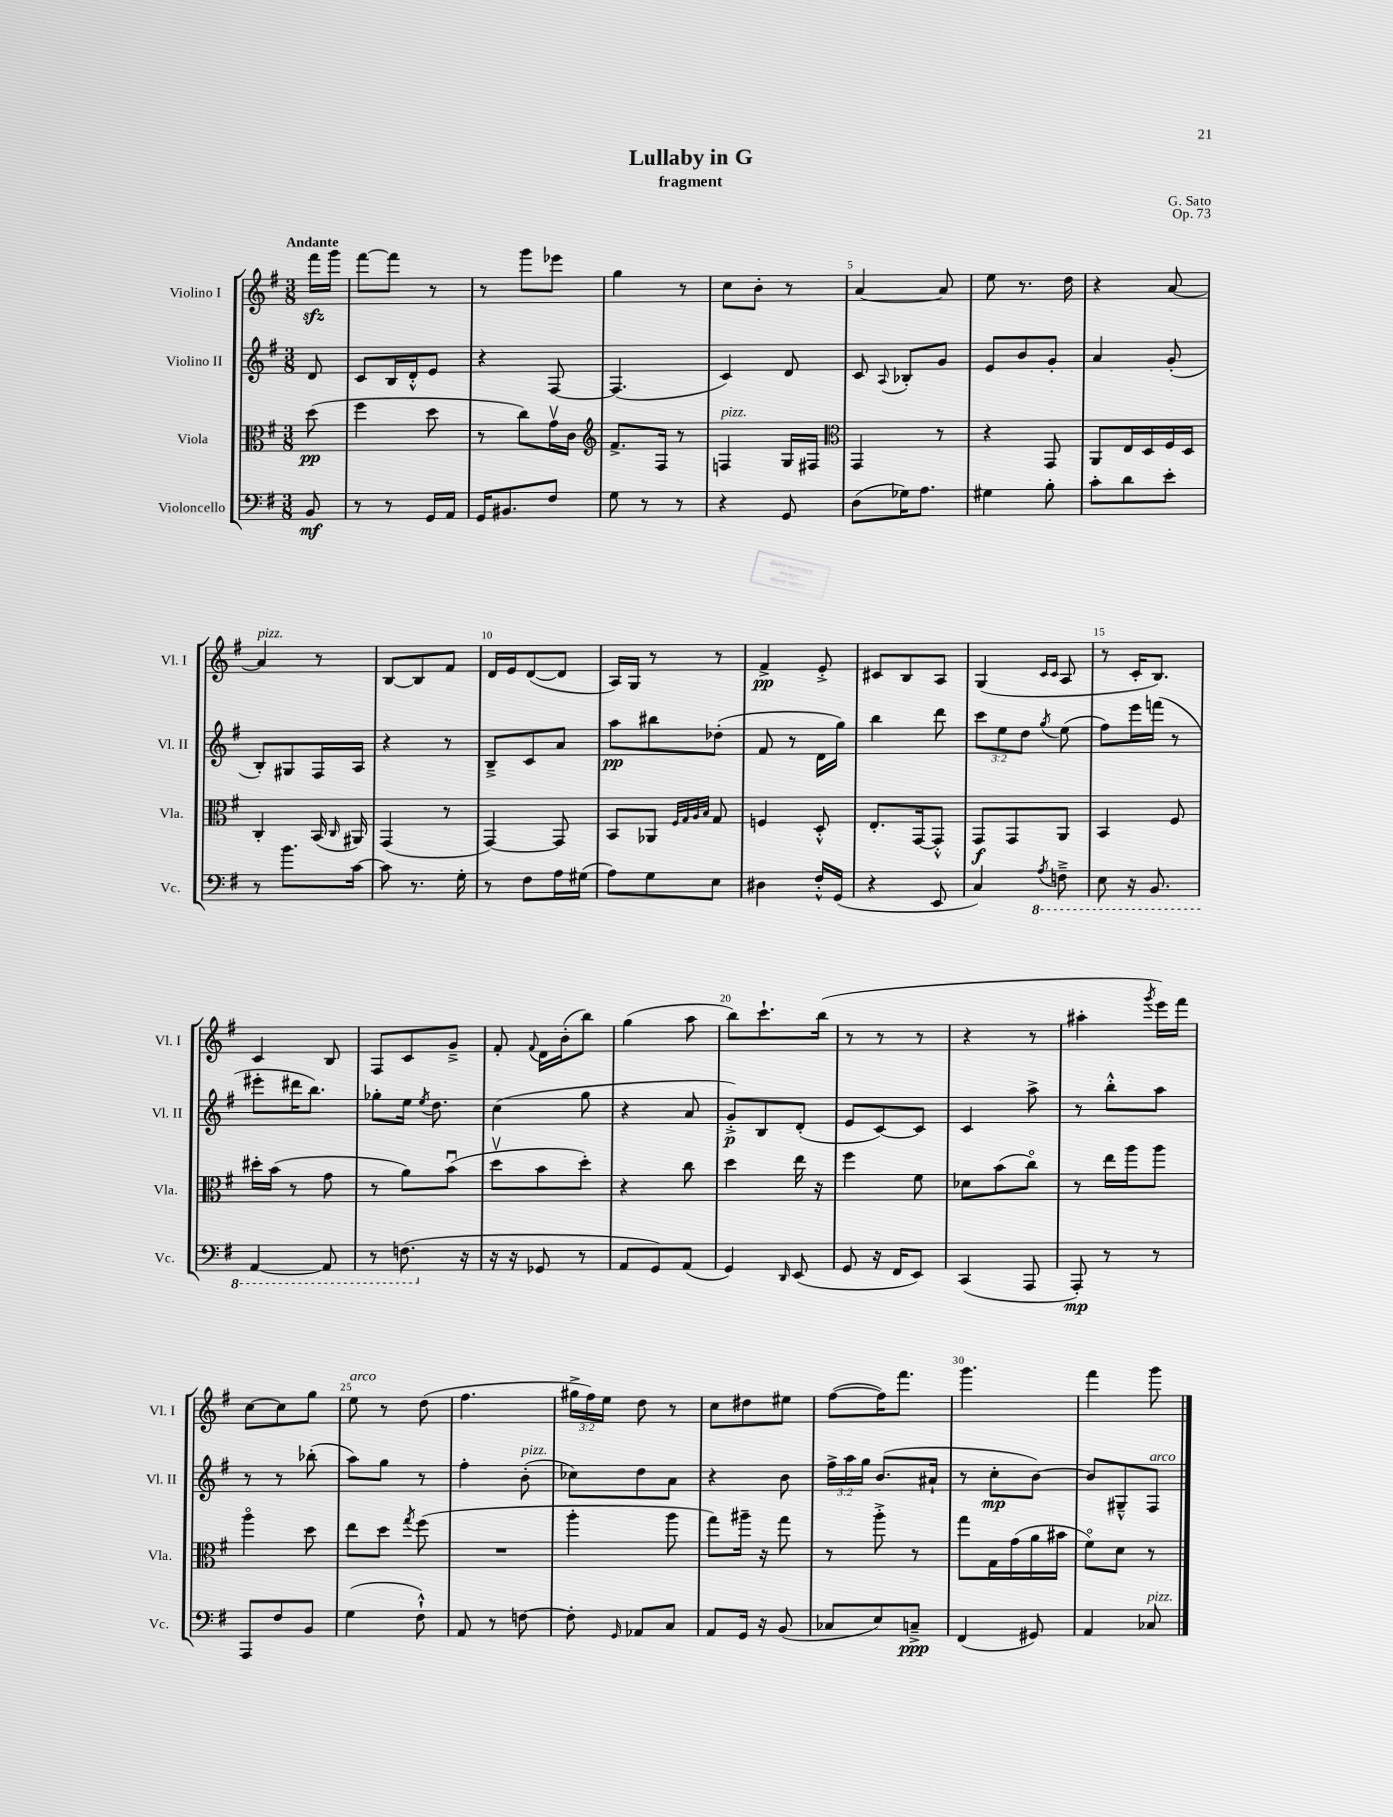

**kern	**kern	**kern	**kern
*staff4	*staff3	*staff2	*staff1
*clefF4	*clefC3	*clefG2	*clefG2
*k[f#]	*k[f#]	*k[f#]	*k[f#]
*M3/8	*M3/8	*M3/8	*M3/8
8BB	(8dd	8d	16fff#
.	.	.	16ggg
=	=	=	=
8r	4ff#	8c	[8fff#
8r	.	16B	8fff#]
.	.	16d'^^	.
16GG	8dd	8e	8r
16AA	.	.	.
=	=	=	=
16GG	8r	4r	8r
8.BB#	.	.	.
.	8cc)	.	8ggg
8F#	16gv	[8F#	8eee-
.	16c	.	.
=	=	=	=
*	*clefG2	*	*
8G	8.f#^	(4.F#]	4gg
8r	.	.	.
.	16F#	.	.
8r	8r	.	8r
=	=	=	=
4r	4F	4c)	8cc
.	.	.	8b'
8GG	16G	8d	8r
.	16F#	.	.
=	=	=	=
*	*clefC3	*	*
(8D	4GG	8c	[4a
.	.	8qqA	.
16G-)	.	8B-'	.
8.A	.	.	.
.	8r	8g	8a]
=	=	=	=
4G#	4r	8e	8ee
.	.	8b	8.r
8B'	8GG	8g'	.
.	.	.	16dd
=	=	=	=
8c'	8AA	4a	4r
8d	16E	.	.
.	16D	.	.
8e'	16F#	(8g'	[8a
.	16D	.	.
=	=	=	=
8r	4C'	8B')	4a]
8.b	.	8G#	.
.	(16BB	16F#	8r
.	16qqC	.	.
[16c	16AA#)	16A	.
=	=	=	=
8c]	(4GG	4r	[8B
8.r	.	.	8B]
.	8r	8r	8f#
16G'	.	.	.
=	=	=	=
8r	[4GG)	8B~^	16d
.	.	.	16e
8F#	.	8c	([8d
16A	8GG]	8a	8d]
(16G#	.	.	.
=	=	=	=
8A)	8BB	8aa	16A)
.	.	.	16G
8G	8AA-	8bb#	8r
.	32qqF#	.	.
.	32qqG	.	.
.	32qqA	.	.
.	32qqB	.	.
8E	8G	(8dd-'	8r
=	=	=	=
4D#	4F	8f#	4f#^
.	.	8r	.
16F#'^^	8D'^^	16d	8e'^
(16GG	.	16gg)	.
=	=	=	=
4r	8.E'	4bb	8c#
.	.	.	8B
.	[16GG	.	.
8EE	8GG'^^]	8ddd	8A
=	=	=	=
4C)	8GG	12ccc	(4G
.	.	12ee	.
.	8GG	.	.
.	.	12dd	.
.	.	.	16qqc
8qAA	.	8qgg	16qqc
8FF~^	8AA	(8ee	8A
=	=	=	=
8EE	4BB	8ff#)	8r
16r	.	16eee	16c'
8.BBB	.	(16fff	8.B)
.	8F#	8r	.
=	=	=	=
[4AAA	16dd#'	8eee#'	4c
.	(16b	.	.
.	8r	16ddd#	.
.	.	8.bb)	.
8AAA]	8g	.	8B
=	=	=	=
8r	8r	8gg-'	8F#
(8.FF	8a)	16ee	8c
.	.	8qee	.
.	.	8.dd	.
.	(8bu	.	8g~^
16r	.	.	.
=	=	=	=
16r	8ddv	(4cc	8f#'
16r	.	.	.
.	.	.	8qqf#
8GG-	8b	.	16d
.	.	.	(16b'
8r	8dd')	8gg	8bb)
=	=	=	=
8AA	4r	4r	(4gg
8GG)	.	.	.
(8AA	8cc	8a	8aa
=	=	=	=
4GG)	4dd	8g'^)	8bb)
.	.	8B	8.ccc`
16qqDD	.	.	.
(8EE	16ee	(8d'	.
.	16r	.	(16bb
=	=	=	=
8GG	4ff#	8e	8r
16r	.	[8c)	8r
16FF#	.	.	.
8EE)	8f#	8c]	8r
=	=	=	=
(4CC	8d-	4c	4r
.	(8b	.	.
8AAA	8cco)	8aa^	8r
=	=	=	=
8AAA')	8r	8r	4aa#'
8r	16ee	8bb'^^	.
.	16aa	.	.
.	.	.	8qggg
8r	8aa	8aa	16eee)
.	.	.	16fff#
=	=	=	=
8AAA	4aao	8r	[8cc
8F#	.	8r	8cc]
8BB	8dd	(8bb-'	8gg
=	=	=	=
(4G	8ee	8aa)	8ee
.	8dd	8gg	8r
.	8qgg	.	.
8F#`^^)	(8ff#	8r	(8dd
=	=	=	=
8AA	4.r	4ff#'	4.ff#
8r	.	.	.
[8F	.	(8b'	.
=	=	=	=
8F']	4aa'	8cc-)	24gg#^
.	.	.	24ff#)
.	.	.	24ee
16qqGG	.	.	.
8AA-	.	8dd	8dd
8C	8aa	8a	8r
=	=	=	=
8AA	8gg)	4r	8cc
16GG	16aa#~	.	8dd#
16r	16r	.	.
(8BB	8gg	8b	8ee#
=	=	=	=
8C-	8r	24ff#^	([8ff#
.	.	24aa	.
.	.	24gg	.
8E)	8aa'^	(8.b	16ff#])
.	.	.	8.fff#
8C~^	8r	.	.
.	.	16a#`	.
=	=	=	=
(4FF#	8gg	8r	4.ggg
.	16G	8cc'	.
.	(16g	.	.
8GG#)	16a	[8b)	.
.	16b#	.	.
=	=	=	=
4AA	8f#o)	8b]	4fff#
.	8d	8G#~^^	.
8C-	8r	8F#	8ggg
==	==	==	==
*-	*-	*-	*-
